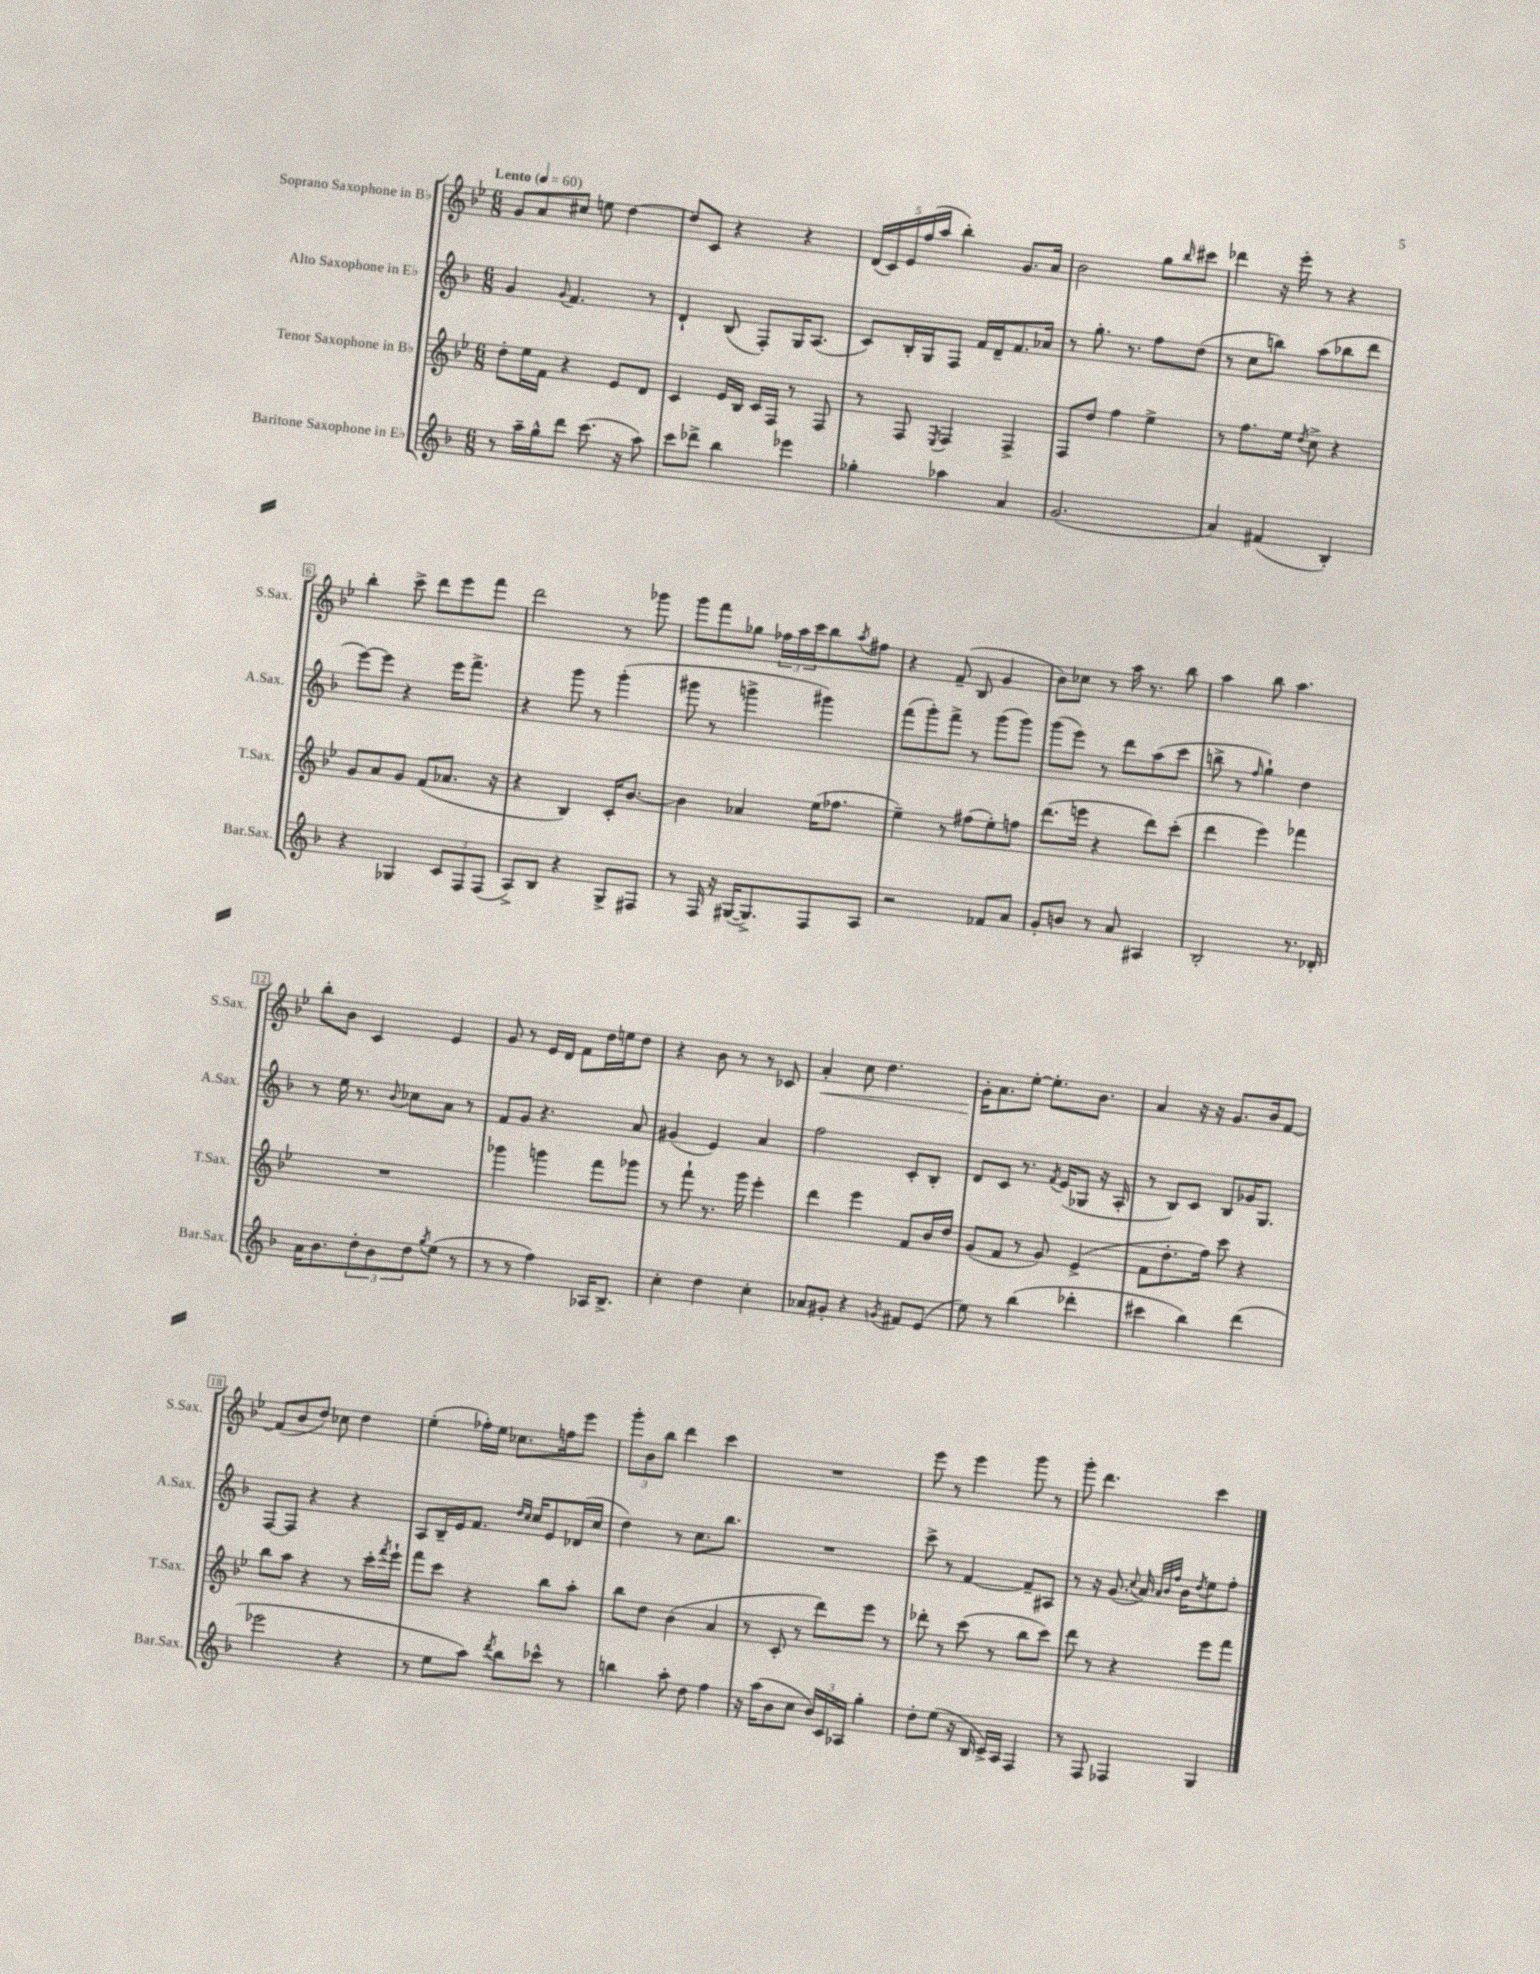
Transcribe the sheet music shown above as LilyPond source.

<<
\new StaffGroup <<
\new Staff = "s0" \with { instrumentName = "Soprano Saxophone in Bb" shortInstrumentName = "S.Sax." } {
    \clef treble \key bes \major \numericTimeSignature \time 6/8 \tempo "Lento" 4 = 60
    g'8 a'8 cis''8 e''8 d''4~ |
    d''8 c'8 r4 r4 |
    \tuplet 5/4 { d'16( c'16) ees'16 f''16( a''16 } bes''4-.) g'8. a'16 |
    bes'2 g''8 \grace { bes''16 } cis'''8 |
    des'''4 r16 ees'''16-. r8 r4 |
    bes''4-. c'''8-> d'''8 ees'''8 f'''8 |
    d'''2 r8 ges'''8 |
    g'''8 f'''8 ges''8 \tuplet 3/2 { fes''16 a''16 c'''16 } bes''8 \acciaccatura { a''8 } fis''8 |
    r4 f'8--( bes8 g'4 |
    bes'8) ces''8 r8 a''16 r8. bes''8 |
    a''4 bes''8 a''4. |
    bes''8-. bes'8 c'4 ees'4 |
    g'8 r8 ees'16 d'16 f'8 d''16 e''16 d''8 |
    r4 bes'8 r8 r8 ces'8 |
    a'4-.\< c''8 d''4. |
    g'16-.\! a'8. ees''8~-. ees''8.-. bes'8. |
    a'4 r16 r16 g'8. bes'16 f'8~ |
    f'8( bes'8 d''8) ces''8 d''4 |
    ees''4-.( fes''16-.) ees''16 ces''8. f''16 ees'''8 |
    \tuplet 3/2 { g'''8-. bes'8 bes''8 } d'''4 c'''4 |
    R2. |
    ees'''8 r8 ees'''4 g'''8 r8 |
    g'''8-. d'''4. c'''4 \bar "|." |
}
\new Staff = "s1" \with { instrumentName = "Alto Saxophone in Eb" shortInstrumentName = "A.Sax." } {
    \clef treble \key f \major \numericTimeSignature \time 6/8
    g'4 \appoggiatura { g'8 } f'4. r8 |
    d'4-! bes8( f8-.) g16 a8.( |
    c'8) bes16-. g16 f8 f'16 d'16-- f'8. aes'16 |
    r8 g''8.-. r8. f''8 d''8( |
    r8 c''8 b''8) a''8( bes''8 d'''8 |
    e'''8~) e'''8 r4 e'''16 f'''8.-> |
    r4 g'''8 r8 g'''4-.( |
    gis'''8 r8 g'''4-> gis'''4) |
    f'''8( g'''8-.) f'''8-> r8 g'''8( g'''8) |
    g'''8( e'''8) r8 d'''8 a''8( c'''8 |
    b''8-> r8 \grace { f''16 } g''4-!) d''4 |
    r8 e''16 r8. \appoggiatura { bes'8 } ces''8 a'8 r8 |
    f'8 g'8 r4. a'8 |
    gis'4( e'4) a'4 |
    f''2 c'8-. bes8-. |
    d'8 c'8 r8. \acciaccatura { f'8 } e'16( ges8 r16 a16-. |
    r8 bes8) c'8 bes8 ges'16 g8. |
    f8~ f8 r4 r4 |
    a8 bes16-- e'16 f'8. \grace { d''16 c''16 } c''16 e'8 des'16( c''16 |
    d''4) r8 c''8. bes''8. |
    R2. |
    c'''8-> r8 f'4~ f'8-- ais8 |
    r8 r16 g'8.( \appoggiatura { c''8 } a'16) \grace { a'32 bes'32 f''32 } bes'16 \acciaccatura { d''8 } e''8 f''8-. \bar "|." |
}
\new Staff = "s2" \with { instrumentName = "Tenor Saxophone in Bb" shortInstrumentName = "T.Sax." } {
    \clef treble \key bes \major \numericTimeSignature \time 6/8
    d''8-. ees''16 f'16 r4 ees'8 d'8 |
    c'4 ees'16 bes16 c'16 f16 r8 f8 |
    r8 f8 \acciaccatura { ees8 } f4 f4-> |
    f8 d''8 f''4 ees''4-> |
    r8 f''8. ees''16 \acciaccatura { d''8 } c''8-> r4 |
    g'8 a'8 g'8 f'8( aes'8. r16 |
    r4 bes4) c'16-. bes'8.~ |
    bes'4 aes'4 ees''16( fes''8. |
    ees''4--) r8 fis''8( ees''8-.) f''8 |
    d'''8.( e'''16 r4 d'''8) c'''8-.( |
    d'''4 ees'''4) fes'''4 |
    R2. |
    ges'''4 g'''4 f'''8 ges'''8 |
    r8 f'''8-! r8. g'''16 ees'''4-. |
    d'''4 ees'''4 f'8 bes'16 d''16 |
    g'8( f'8 r8 g'8) ees'4->( |
    f'8 d''8.-. f''16) c'''8 r4 |
    bes''8 a''8 r4 r8 c'''16-. \acciaccatura { f'''8 } ees'''16-! |
    f'''8 c'''8 r4 bes''8 a''8-. |
    bes''8 d''8 bes'4( a'4 |
    r8 c'8-. r8 d'''8) ees'''8 r8 |
    des'''8-. r8 c'''8( r8 bes''8 c'''8) |
    d'''8 r8 r4 ees'''8 f'''8 \bar "|." |
}
\new Staff = "s3" \with { instrumentName = "Baritone Saxophone in Eb" shortInstrumentName = "Bar.Sax." } {
    \clef treble \key f \major \numericTimeSignature \time 6/8
    r8 a''16-- g''16-^ d'''8 c'''8.( r16 a''8) |
    c'''8 des'''8-> bes''4 ees'''4 |
    ges''4-. aes''4 a'4 |
    g'2.( |
    a'4) fis'4( bes4-.) |
    r4 ges4 \tuplet 3/2 { c'8 f8 f8( } |
    a8->) bes8 r4 g8-> fis8 |
    r8 f16 r16 gis16~( gis8.->) f8 a8 |
    r2 fes'8 a'8 |
    g'8-. b'8 r8 a'8 ais4 |
    bes2-. r8. des'16-. |
    a'16 bes'8. \tuplet 3/2 { d''8-. bes'8 d''8 } \acciaccatura { g''8 } e''8( r8 |
    r8 r8 f''4) aes16 bes8.-> |
    c''4-. d''4 c''4-. |
    aes'8 gis'8-. r4 \acciaccatura { g'8 } fis'8 e'8( |
    e''8) r8 bes''4( des'''4-. |
    cis'''4 bes''4) d'''4( |
    ees'''2 r4 |
    r8 e''8 a''8) \acciaccatura { d'''8 } bes''8 ces'''8-^ r8 |
    b''4 a''8-. d''8 f''4 |
    r16 a''16( bes'8 c''8 \tuplet 3/2 { bes'16) c'16 aes16 } g''4-. |
    d''8-. e''8( r16 bes16 c'16->) a16 f4 |
    r8 f8 fes4 g4 \bar "|." |
}
>>
>>
\layout { \context { \Score \override BarNumber.stencil = #(make-stencil-boxer 0.1 0.3 ly:text-interface::print) } }
